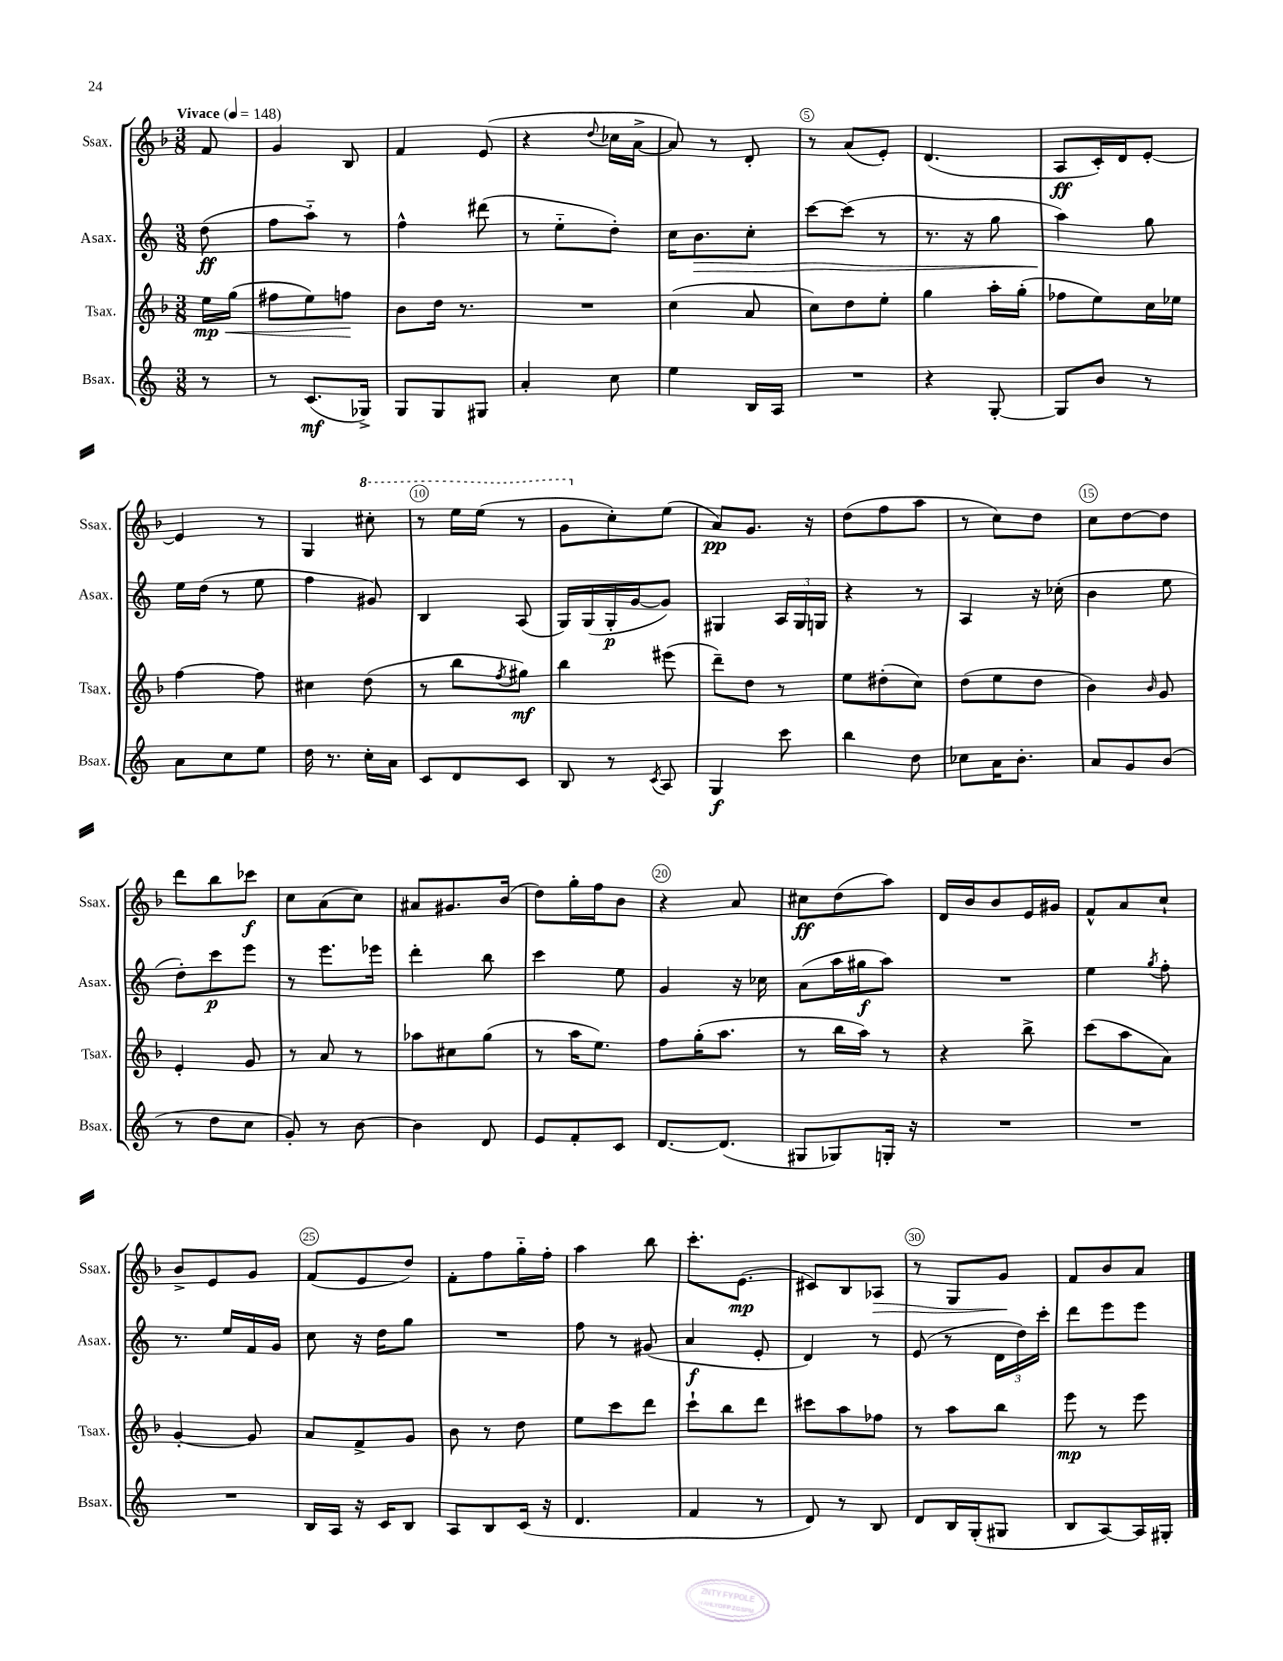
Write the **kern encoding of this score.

**kern	**kern	**kern	**kern
*staff4	*staff3	*staff2	*staff1
*clefG2	*clefG2	*clefG2	*clefG2
*k[]	*k[b-]	*k[]	*k[b-]
*M3/8	*M3/8	*M3/8	*M3/8
*MM148	*MM148	*MM148	*MM148
8r	16ee\LL	(8dd\	8f/
.	(16gg\JJ	.	.
=	=	=	=
8r	8ff#\L	8ff\L	4g/
(8.c/L	8ee\)	8aa'~\J)	.
.	8ff\J	8r	8B-/
16G-^/Jk)	.	.	.
=	=	=	=
8G/L	8b-\L	4ff^^\	4f/
8G/	16dd\Jk	.	.
.	8.r	.	.
8G#/J	.	(8ddd#\	(8e/
=	=	=	=
4a'/	4.r	8r	4r
.	.	8ee'~\L	.
.	.	.	8qqdd/
8cc\	.	8dd'\J)	16cc-\LL
.	.	.	[16a^\JJ
=	=	=	=
4ee\	(4cc\	16cc\LK	8a/])
.	.	8.b\	.
.	.	.	8r
16B/LL	8a/	8cc'\J	8d'/
16A/JJ	.	.	.
=	=	=	=
4.r	8cc\L)	[8ccc\L	8r
.	8dd\	(8ccc\]J	(8a/L
.	8ee'\J	8r	8e'/J)
=	=	=	=
4r	4gg\	8.r	(4.d/
.	.	16r	.
[8G'/	16aa'\LL	8gg\	.
.	(16gg'\JJ	.	.
=	=	=	=
8G/]L	8ff-\L	4aa\)	8A/L
8b/J	8ee\)	.	16c'/L)
.	.	.	16d/J
8r	16cc\L	8gg\	[8e'/J
.	16ee-\JJ	.	.
=	=	=	=
8a\L	[4ff\	16ee\LL	4e/]
.	.	(16dd\JJ	.
8cc\	.	8r	.
8ee\J	8ff\]	8ee\	8r
=	=	=	=
16dd\	4cc#\	4ff\	4G/
8.r	.	.	.
16cc'\LL	(8dd\	8g#/)	8ccc#'\
16a\JJ	.	.	.
=	=	=	=
8c/L	8r	4B/	8r
8d/	8bb-\L	.	16eee\LL
.	.	.	(16eee\JJ
.	8qff/	.	.
8c/J	8gg#\J)	(8A/	8r
=	=	=	=
8B/	4bb-\	16G/LL)	8gg\L
.	.	(16G/	.
8r	.	16G'/	8cc'\)
.	.	[16g/J	.
8qc/	.	.	.
8A/	(8eee#\	8g/]J)	(8ee\J
=	=	=	=
4G/	8ddd~\L)	4G#/	8a/L)
.	8dd\J	.	8.g/J
8ccc\	8r	24A/LL	.
.	.	24G#/	.
.	.	.	16r
.	.	24G/JJ	.
=	=	=	=
4bb\	8ee\L	4r	(8dd\L
.	(8dd#'\	.	8ff\
8dd\	8cc\J)	8r	8aa\J
=	=	=	=
8cc-\L	(8dd\L	4A/	8r
16a\K	8ee\	.	8cc\L)
8.b'\J	.	.	.
.	8dd\J	16r	8dd\J
.	.	(16cc-'\	.
=	=	=	=
8a/L	4b-\)	4b\	8cc\L
8g/	.	.	[8dd\
.	16qqb-/	.	.
(8b/J	8g/	8ee\	8dd\]J
=	=	=	=
8r	4e'/	8dd'\L)	8ddd\L
8dd\L	.	8ccc\	8bb-\
8cc\J	8g/	8eee\J	8ccc-\J
=	=	=	=
8g'/)	8r	8r	8cc\L
8r	8a/	8.eee\L	(8a\
[8b\	8r	.	8cc\J)
.	.	16eee-\Jk	.
=	=	=	=
4b\]	8aa-\L	4ddd'\	8a#/L
.	8cc#\	.	8.g#/
8d/	(8gg\J	8bb\	.
.	.	.	(16b-/Jk
=	=	=	=
8e/L	8r	4ccc\	8dd\L)
8f'/	16aa\LK	.	16gg'\L
.	8.ee\J)	.	16ff\J
8c/J	.	8ee\	8b-\J
=	=	=	=
[8.d/L	8ff\L	4g/	4r
.	(16gg'\K	.	.
(8.d/]J	8.aa\J	.	.
.	.	16r	8a/
.	.	16cc-\	.
=	=	=	=
8G#/L	8r	(8a\L	8cc#\L
8G-/)	16bb-\LL	16aa\L	(8dd\
.	16aa\JJ)	16gg#\J	.
16G'/Jk	8r	8aa\J)	8aa\J)
16r	.	.	.
=	=	=	=
4.r	4r	4.r	16d/LL
.	.	.	16b-/J
.	.	.	8b-/
.	8bb-^\	.	16e/L
.	.	.	16g#/JJ
=	=	=	=
4.r	(8ccc\L	4ee\	8f^^/L
.	8aa\	.	8a/
.	.	8qgg/	.
.	8a\J)	8ff'\	8cc`/J
=	=	=	=
4.r	[4g'/	8.r	8b-^/L
.	.	.	8e/
.	.	16ee/LL	.
.	8g/]	16f/	8g/J
.	.	16g/JJ	.
=	=	=	=
16B/LL	8a/L	8cc\	(8f/L
16A/JJ	.	.	.
16r	8f^/	16r	8e/
16c/LK	.	16dd\LK	.
8B/J	8g/J	8gg\J	8dd/J)
=	=	=	=
8A/L	8b-\	4.r	8f'\L
8B/	8r	.	8ff\
(16c/Jk	8dd\	.	16gg'~\L
16r	.	.	16ff'\JJ
=	=	=	=
4.d/	8ee\L	8ff\	4aa\
.	8ccc\	8r	.
.	8ddd\J	(8g#/	8bb-\
=	=	=	=
4f/	8ccc`\L	4a/	8.ccc'\L
.	8bb-\	.	.
.	.	.	(8.e\J
8r	8ddd\J	8e'/	.
=	=	=	=
8d/)	8ccc#\L	4d/)	8c#/L)
8r	8aa\	.	8B-/
8B/	8ff-\J	8r	8A-/J
=	=	=	=
8d/L	8r	(8e/	8r
16B/L	8aa\L	8r	8G/L
(16G'/J	.	.	.
8G#/J	8bb-\J	24d\LL	8g/J
.	.	24dd\)	.
.	.	24ccc'\JJ	.
=	=	=	=
8B/L	8eee\	8ddd\L	8f/L
[8A/)	8r	8eee\	8b-/
16A/]L	8eee\	8eee\J	8a/J
16G#'/JJ	.	.	.
==	==	==	==
*-	*-	*-	*-
